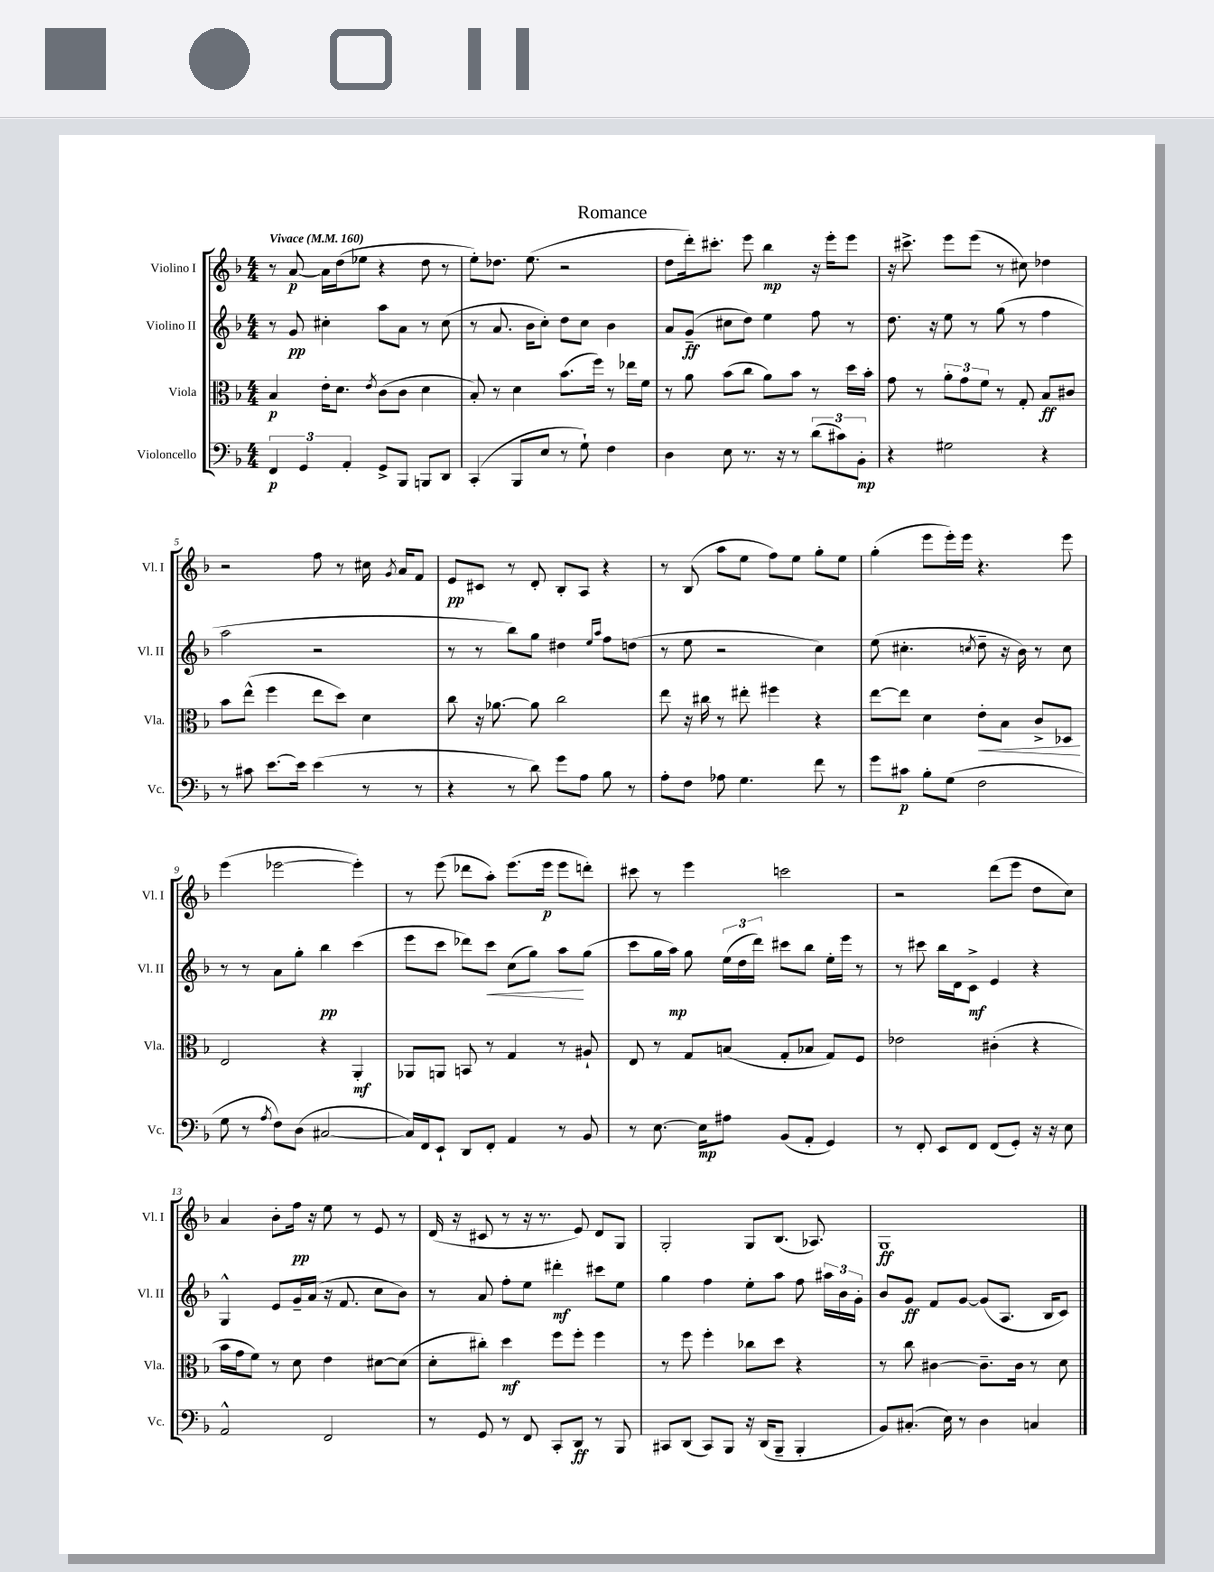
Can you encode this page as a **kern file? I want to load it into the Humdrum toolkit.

**kern	**kern	**kern	**kern
*staff4	*staff3	*staff2	*staff1
*clefF4	*clefC3	*clefG2	*clefG2
*k[b-]	*k[b-]	*k[b-]	*k[b-]
*M4/4	*M4/4	*M4/4	*M4/4
*MM160	*MM160	*MM160	*MM160
6FF/	4B-/	8r	8r
.	.	8g/	[8a/
6GG/	.	.	.
.	16e'\LK	4cc#'\	16a\]LL
.	8.d\J	.	(16dd\J
6AA'/	.	.	.
.	.	.	8ee-\J
.	8qe/	.	.
8GG^/L	(8c\L	8aa\L	4r
8BBB-/J	8c\J	8a\J	.
8BBB/L	4d\	8r	8dd\
8DD/J	.	(8cc#\	8r
=	=	=	=
(4CC'/	8B-'/)	8r	8ee'\L)
.	8r	8.a/	8.dd-\J
8BBB-/L	4d\	.	.
.	.	16b-\LK	(8.ee\
8E/J	.	8cc'\J)	.
8r	(8.b-\L	8dd\L	2r
8G`\)	.	8cc\J	.
.	16ff\Jk)	.	.
4F\	8r	4b-\	.
.	16ee-\LL	.	.
.	16f\JJ	.	.
=	=	=	=
4D\	8r	8a/L	8dd\L
.	8a\	(8g~/J	16ddd'\k)
.	.	.	8.ccc#'\J
8E\	(8b-\L	8cc#\L	.
8.r	8cc\J	8dd\J)	8eee\
.	8a\L)	4ee\	4bb-\
16r	.	.	.
8r	8b-\J	.	.
(12d\L	8r	8ff\	16r
.	.	.	16eee'\LK
12c#\)	.	.	.
.	16dd\LL	8r	8eee\J
12BB-'\J	.	.	.
.	16b-'\JJ	.	.
=	=	=	=
4r	8g\	8.dd\	16r
.	.	.	8.ccc#^\
.	8r	.	.
.	.	16r	.
2G#\	12a'\L	8ee\	8eee\L
.	12g\	.	.
.	.	8r	(8eee\J
.	12f\J	.	.
.	8r	(8gg\	8r
.	8G'/	8r	8cc#\)
4r	8B-/L	4ff\	4dd-\
.	8c#/J	.	.
=	=	=	=
8r	8b-\L	2aa\	2r
8c#\	(8ee^^\J	.	.
[8.e\L	4ff\	.	.
16e\]Jk	.	.	.
(4e\	8ee\L	2r	8ff\
.	8dd\J)	.	8r
8r	4d\	.	16cc#\
.	.	.	8qg/
.	.	.	16a/LK
8r	.	.	8f/J
=	=	=	=
4r	8cc\	8r	8e/L
.	16r	8r	8c#/J
.	[8.a-\	.	.
8r	.	8bb-\L)	8r
8d\)	8a-\]	8gg\J	8d'/
8g\L	2cc\	4dd#\	8B-'/L
8A\J	.	.	8A/J
.	.	16qqee/LL	.
.	.	16qqaa/JJ	.
8B-\	.	8ff\L	4r
8r	.	(8dd\J	.
=	=	=	=
8A'\L	8ee\	8r	8r
8F\J	16r	8ee\	(8B-/
.	16cc#\	.	.
8A-\	8r	2r	8aa\L
4.G\	8ee#'\	.	8ee\J
.	4ff#\	.	8ff\L)
.	.	.	8ee\J
8f\	4r	4cc\)	8gg'\L
8r	.	.	8ee\J
=	=	=	=
8g\L	[8ee\L	(8ee\	(4gg'\
8c#\J	8ee\]J	4.cc#'\	.
8B-'\L	4d\	.	8eee\L
(8G\J	.	.	16eee'\L)
.	.	.	16eee\JJ
.	.	8qcc/	.
2F\	8e'\L	8dd~\	4.r
.	8B-\J	16r	.
.	.	16b-\)	.
.	8c^/L	8r	.
.	8D-/J	8cc\	8eee\
=	=	=	=
8G\	2E/	8r	(4eee\
8r	.	8r	.
8qA/	.	.	.
8F\L)	.	8a\L	[2eee-\
(8D\J	.	8gg'\J	.
[2C#/	4r	4bb-\	.
.	4AA'/	(4ccc\	4eee-'\])
=	=	=	=
16C#/]LL)	8AA-/L	8eee\L	8r
16FF/J	.	.	.
8EE`/J	8AA/J	8ccc\J	(8eee\
8DD/L	8BB/	8ddd-\L)	8ddd-\L
8FF'/J	8r	8ccc\J	8aa'\J)
4AA/	4G/	(8cc\L	(8.eee\L
.	.	8gg\J)	.
.	.	.	16eee\Jk
8r	8r	8aa\L	8eee\L
8BB-/	8A#`/	(8gg\J	8ddd'\J)
=	=	=	=
8r	8E/	8ccc\L	8ccc#\
[8.E\	8r	16gg\L	8r
.	.	16aa\JJ)	.
.	8G/L	8gg\	4eee\
16E\]LK	.	.	.
8A#\J	(8B/J	(24ee\LL	.
.	.	24dd\	.
.	.	24ddd\JJ)	.
(8BB-/L	8G'/L	8ccc#\L	2ccc\
8AA'/J	8B-/J	8bb-\J	.
4GG/)	8G/L)	16ee'\LL	.
.	.	16eee\JJ	.
.	8F/J	8r	.
=	=	=	=
8r	2e-\	8r	2r
8FF'/	.	8ccc#\	.
8EE/L	.	16bb-\LL	.
.	.	16d\J	.
8FF/J	.	8c^\J	.
(8FF/L	(4c#'\	4e/	(8ddd\L
8GG'/J)	.	.	8eee\J
16r	4r	4r	8dd\L
16r	.	.	.
8E\	.	.	8cc\J)
=	=	=	=
2AA^^/	16b-\LL	4G^^/	4a/
.	16g\J	.	.
.	8f\J)	.	.
.	8r	8e/L	8b-'\L
.	8d\	16g~/L	16ff\Jk
.	.	(16a/JJ	16r
2FF/	4e\	16r	8ee\
.	.	8.f/	.
.	.	.	8r
.	[8d#\L	8cc\L	8e/
.	(8d#\]J	8b-\J)	8r
=	=	=	=
8r	8d'\L	8r	(16d/
.	.	.	16r
8GG/	8cc#'\J)	8a/	8c#/
8r	4dd\	8ff'\L	8r
8FF/	.	8ee\J	16r
.	.	.	8.r
8CC'/L	8ff\L	4ddd#'\	.
8DD/J	8ff'\J	.	8e/)
8r	4ff\	8ccc#\L	8d/L
8BBB-/	.	8ee\J	8G/J
=	=	=	=
8CC#/L	8r	4gg\	2G'/
(8DD/J	8ff\	.	.
8CC#/L)	4ff'\	4ff\	.
8BBB-/J	.	.	.
16r	8cc-\L	8ee'\L	8G/L
(16DD/LK	.	.	.
8BBB-~/J	8dd\J	8aa\J	(8.B-/J
4BBB-'/	4r	8ff\	.
.	.	.	8.A-/)
.	.	24aa#\LL	.
.	.	24b-\	.
.	.	24g'\JJ	.
=	=	=	=
8BB-/L)	8r	8b-/L	1G
(8.C#'/J	8cc\	8g/J	.
.	[4c#\	8f/L	.
16E\)	.	.	.
8r	.	[8g/J	.
4D\	8.c#~\]L	(8g/]L	.
.	.	8.A/J	.
.	16c#\Jk	.	.
4C/	8r	.	.
.	.	16B-/LK	.
.	8d\	8c/J)	.
==	==	==	==
*-	*-	*-	*-
